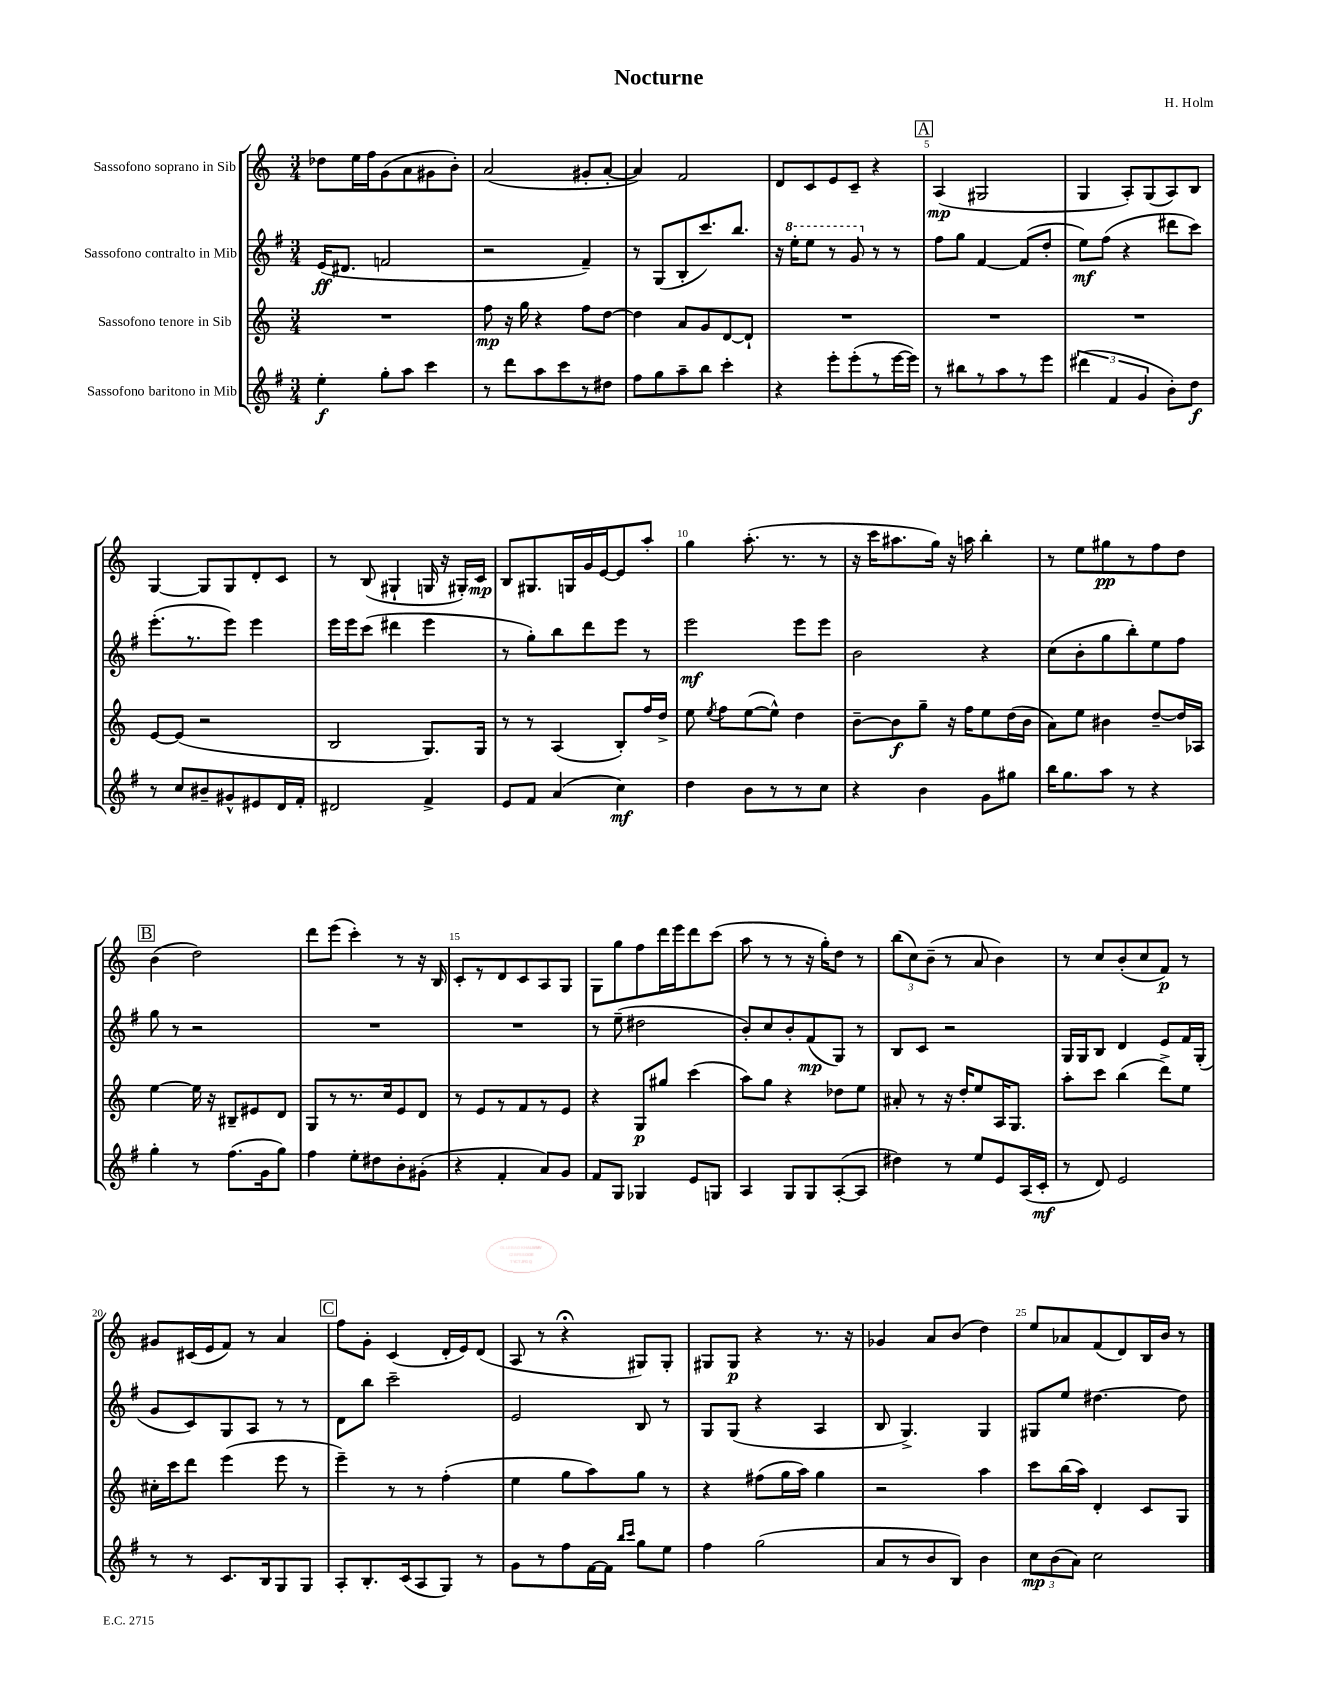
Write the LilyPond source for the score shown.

\header { title = "Nocturne" composer = "H. Holm" }
<<
\new StaffGroup <<
\new Staff = "s0" \with { instrumentName = "Sassofono soprano in Sib" } {
    \clef treble \key c \major \numericTimeSignature \time 3/4
    \autoBeamOff des''8[ e''16 f''16 g'8( a'8 gis'8 b'8]-.) |
    a'2( gis'8[-. a'8]~-. |
    a'4) f'2 |
    d'8[ c'8 e'8 c'8]-- r4 |
    \mark \markup { \box "A" } a4\mp( gis2 |
    g4 a8[-.) g8( a8) b8] |
    g4~ g8[ g8 d'8-. c'8] |
    r8 b8( gis4-! g16 r16 gis16[-.) c'16]\mp |
    b8[ gis8. g16 g'16 e'16~ e'8 a''8]-. |
    g''4 a''8.-.( r8. r8 |
    r16 c'''16[ ais''8. g''16]) r16 a''16 b''4-. |
    r8 e''8[ gis''8\pp r8 f''8 d''8] |
    \mark \markup { \box "B" } b'4( d''2) |
    d'''8[ e'''8]( c'''4-.) r8 r16 b16 |
    c'8[-. r8 d'8 c'8 a8 g8] |
    g8[ g''8 f''8 d'''16 e'''16 d'''8 c'''8]( |
    a''8 r8 r8 r16 g''16[-.) d''8] r8 |
    \tuplet 3/2 { b''8[( c''8) b'8]--( } r8 a'8 b'4) |
    r8 c''8[ b'8-.( c''8 f'8]\p) r8 |
    gis'8[ cis'16( e'16 f'8]) r8 a'4 |
    \mark \markup { \box "C" } f''8[ g'8]-. c'4( d'16[-. e'16) d'8]( |
    a8 r8 r4\fermata gis8[) gis8]-. |
    gis8[ gis8]\p r4 r8. r16 |
    ges'4 a'8[ b'8]( d''4) |
    e''8[ aes'8 f'8( d'8) b16 b'16] r8 \bar "|." |
}
\new Staff = "s1" \with { instrumentName = "Sassofono contralto in Mib" } {
    \clef treble \key g \major \numericTimeSignature \time 3/4
    \autoBeamOff e'16[\ff( dis'8.] f'2 |
    r2 fis'4--) |
    r8 g8[( b8-. c'''8.) b''8.] |
    r16 \ottava #1 e'''16[-. e'''8] r8 g''8 \ottava #0 r8 r8 |
    \mark \markup { \box "A" } fis''8[ g''8] fis'4~ fis'8[( d''8]-. |
    e''8[\mf) fis''8]( r4 dis'''8[ c'''8]) |
    e'''8.[-.( r8. e'''8]) e'''4 |
    e'''16[ e'''16 c'''8]( dis'''4 e'''4 |
    r8 g''8[-.) b''8 d'''8 e'''8] r8 |
    e'''2\mf e'''8[ e'''8] |
    b'2 r4 |
    c''8[( b'8-. g''8 b''8-.) e''8 fis''8] |
    \mark \markup { \box "B" } g''8 r8 r2 |
    R2. |
    R2. |
    r8 e''8--( dis''2 |
    b'8[-.) c''8 b'8-. fis'8\mp( g8]) r8 |
    b8[ c'8] r2 |
    g16[ g16 b8] d'4 e'8[ fis'16 g16]-.( |
    g'8[ c'8) g8 a8] r8 r8 |
    \mark \markup { \box "C" } d'8[ b''8] c'''2-- |
    e'2 b8 r8 |
    g8[ g8]( r4 a4 |
    b8 g4.->) g4 |
    gis8[ e''8] dis''4.~ dis''8 \bar "|." |
}
\new Staff = "s2" \with { instrumentName = "Sassofono tenore in Sib" } {
    \clef treble \key c \major \numericTimeSignature \time 3/4
    \autoBeamOff R2. |
    f''8\mp r16 g''16 r4 f''8[ d''8]~ |
    d''4 a'8[ g'8 d'8~ d'8]-! |
    R2. |
    \mark \markup { \box "A" } R2. |
    R2. |
    e'8[~ e'8]( r2 |
    b2 g8.[) g16] |
    r8 r8 a4( b8[-.) f''16 d''16]-> |
    e''8 \acciaccatura { e''8 } f''8[ e''8~( e''8]-^) d''4 |
    b'8[~-- b'8\f g''8]-- r16 f''16[ e''8 d''16( b'16] |
    a'8[) e''8] bis'4 d''8[~-- d''16 aes16] |
    \mark \markup { \box "B" } e''4~ e''16 r16 bis8[-- eis'8 d'8] |
    g8[ r8 r8. c''16 e'8 d'8] |
    r8 e'8[ r8 f'8 r8 e'8] |
    r4 g8[\p gis''8] c'''4( |
    a''8[) g''8] r4 des''8[ e''8] |
    ais'8-. r8 r16 d''16[-. e''8 a16 g8.] |
    a''8[-. c'''8] b''4( d'''8[->) e''8] |
    cis''16[-. c'''16 d'''8] e'''4( e'''8 r8 |
    \mark \markup { \box "C" } e'''4--) r8 r8 f''4-.( |
    e''4 g''8[ a''8) g''8] r8 |
    r4 fis''8[( g''16 a''16]) g''4 |
    r2 a''4 |
    c'''8[ b''16( a''16]) d'4-. c'8[ g8] \bar "|." |
}
\new Staff = "s3" \with { instrumentName = "Sassofono baritono in Mib" } {
    \clef treble \key g \major \numericTimeSignature \time 3/4
    \autoBeamOff e''4-.\f g''8[-. a''8] c'''4 |
    r8 d'''8[ a''8 c'''8 r8 dis''8] |
    fis''8[ g''8 a''8-- b''8] c'''4-. |
    r4 e'''8[-. e'''8-.( r8 e'''16~ e'''16]) |
    \mark \markup { \box "A" } r8 bis''8[ r8 a''8 r8 e'''8] |
    \tuplet 3/2 { dis'''4( fis'4 g'4 } b'8[-.) d''8]\f |
    r8 c''8[ bis'8-- gis'8-^ eis'8 d'16 fis'16]-. |
    dis'2 fis'4-> |
    e'8[ fis'8] a'4( c''4\mf) |
    d''4 b'8[ r8 r8 c''8] |
    r4 b'4 g'8[ gis''8] |
    b''16[ g''8. a''8] r8 r4 |
    \mark \markup { \box "B" } g''4-. r8 fis''8.[( g'16 g''8]) |
    fis''4 e''8[-. dis''8 b'8-. gis'8]-.( |
    r4 fis'4-. a'8[) g'8] |
    fis'8[ g8] ges4 e'8[ g8] |
    a4 g8[ g8 a8~-.( a8] |
    dis''4) r8 e''8[ e'8 a16( c'16]-.\mf |
    r8 d'8) e'2 |
    r8 r8 c'8.[ b16 g8 g8] |
    \mark \markup { \box "C" } a8[-. b8.-. c'16( a8 g8]) r8 |
    g'8[ r8 fis''8 fis'16~ fis'16] \grace { b''16[ c'''16] } g''8[ e''8] |
    fis''4 g''2( |
    a'8[ r8 b'8 b8]) b'4 |
    \tuplet 3/2 { c''8[\mp b'8( a'8]) } c''2 \bar "|." |
}
>>
>>
\layout { \context { \Score \override BarNumber.break-visibility = ##(#f #t #t) barNumberVisibility = #(every-nth-bar-number-visible 5) } }
